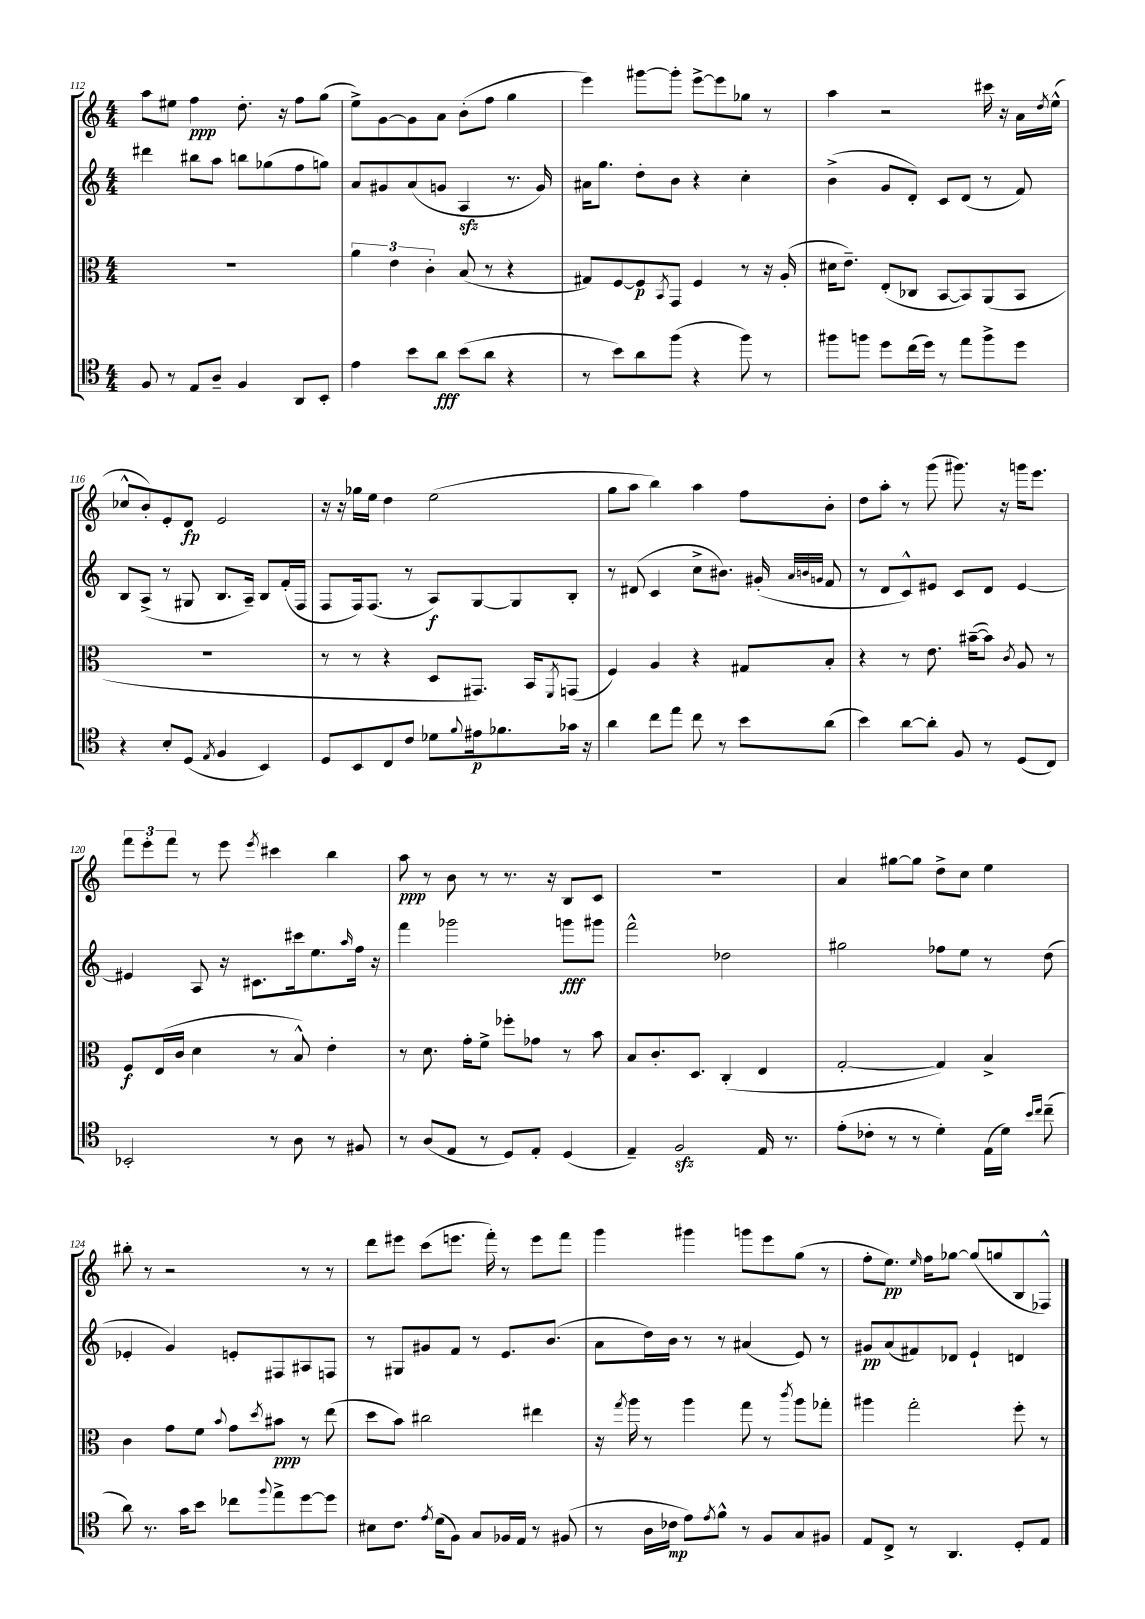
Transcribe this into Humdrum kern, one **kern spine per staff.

**kern	**kern	**kern	**kern
*staff4	*staff3	*staff2	*staff1
*clefC4	*clefC3	*clefG2	*clefG2
*k[]	*k[]	*k[]	*k[]
*M4/4	*M4/4	*M4/4	*M4/4
8F/	1r	4ddd#\	8aa\L
8r	.	.	8ee#\J
8E/L	.	8bb#\L	4ff\
8A~/J	.	8aa\J	.
4F/	.	8bb\L	8.dd'\
.	.	(8gg-\	.
.	.	.	16r
8AA/L	.	8ff\	8ff\L
8BB'/J	.	8gg\J)	(8gg\J
=	=	=	=
4e\	6a\	8a/L	8ee^\L)
.	.	8g#/	[8g\
.	6e\	.	.
8b\L	.	(8a/	8g\]
.	6c'\	.	.
8a\J	.	8g/J	8a\J
(8b\L	(8B/	4A/	(8b'\L
8a\J	8r	.	8ff\J
4r	4r	8.r	4gg\
.	.	16g/)	.
=	=	=	=
8r	8G#/L)	16a#\LK	4eee\)
.	.	8.gg\J	.
8b\L)	[8F/	.	.
8a\	8F/]	8dd'\L	[8ggg#\L
.	8qBB/	.	.
(8ff\J	8GG/J	8b\J	8ggg#'\]J
4r	4F/	4r	[8eee^\L
.	.	.	8eee\]
8ff\)	8r	4cc'\	8gg-\J
8r	16r	.	8r
.	(16A'/	.	.
=	=	=	=
8ff#\L	16d#\LK	(4b^\	4aa\
.	8.e~\J)	.	.
8ff\J	.	.	.
8dd\L	(8E'/L	8g/L	2r
(16cc\L	8C-/J	8d'/J)	.
16dd\JJ)	.	.	.
8r	[8BB/L	8c/L	.
8ee\L	8BB/])	(8d/J	.
8ff^\	(8AA/	8r	16ccc#\
.	.	.	16r
8dd\J	8BB/J	8f/)	16a\LL
.	.	.	8qdd/
.	.	.	(16ee^^\JJ
=	=	=	=
4r	1r	8B/L	8cc-^^/L
.	.	(8A^/J	8b'/)
8B'/L	.	8r	8e'/
(8D/J	.	8G#/	8d/J
8qE/	.	.	.
4F/	.	8.B/L	2e/
.	.	16A~/Jk)	.
4BB/)	.	8B/L	.
.	.	(16f'/L	.
.	.	16F/JJ	.
=	=	=	=
8D/L	8r	8F/L	16r
.	.	.	16r
8BB/	8r	16F/k)	16gg-\LL
.	.	(8.F/J	16ee\JJ
8C/	4r	.	4dd\
8c/J	.	8r	.
8d-\L	8D/L	8A/L)	(2ee\
8qqf/	.	.	.
16e#\k	8.GG#/J)	[8G/	.
8.f-\	.	.	.
.	.	8G/]	.
.	16BB/LK	.	.
.	8qFF/	.	.
16g-\Jk	(8GG/J	8B'/J	.
16r	.	.	.
=	=	=	=
4a\	4F/)	8r	8gg\L
.	.	(8d#/	8aa\J
8cc\L	4A/	4c/	4bb\)
8ee\J	.	.	.
8cc\	4r	8cc^\L	4aa\
8r	.	8.b#\J)	.
8b\L	8G#/L	.	8ff\L
.	.	(16g#'/	.
.	.	32qqa/LLL	.
.	.	32qqb/	.
.	.	32qqg/JJJ	.
(8a\J	8B'/J	8f/	8b'\J
=	=	=	=
4b\)	4r	8r	8dd\L
.	.	8d/L	8aa'\J
[8a\L	8r	8c^^/)	8r
8a'\]J	8.e\	8e#/J	(8ggg\
8F/	.	8c/L	8.ggg#\)
.	([16b#~\LK	.	.
8r	8b#\]J)	8d/J	.
.	.	.	16r
.	8qc/	.	.
(8D/L	8A/	[4e#/	16ggg\LK
.	.	.	8.eee\J
8C/J)	8r	.	.
=	=	=	=
2BB-'/	8F/L	4e#/]	12fff\L
.	.	.	12eee'\
.	(16E/L	.	.
.	.	.	12fff\J
.	16c/JJ	.	.
.	4d\	8A/	8r
.	.	16r	8eee\
.	.	8.c#\L	.
.	.	.	8qeee/
8r	8r	.	4ccc#\
8A\	8B^^/)	16ccc#\k	.
.	.	8.ee\	.
8r	4e'\	.	4bb\
.	.	16qqaa/	.
8F#/	.	16ff\Jk	.
.	.	16r	.
=	=	=	=
8r	8r	4fff\	8aa\
(8A/L	8.d\	.	8r
8E/J	.	2ggg-\	8b\
.	16g'\LK	.	.
8r	8f^\J	.	8r
8D/L)	8ff-'\L	.	8.r
8E'/J	8g-\J	.	.
.	.	.	16r
(4D/	8r	8ggg\L	8B/L
.	8b\	8ggg#\J	8c/J
=	=	=	=
4E~/)	8B/L	2fff^^\	1r
.	8.c'/	.	.
2F/	.	.	.
.	8.D/J	.	.
.	(4C'/	2dd-\	.
16E/	4E/	.	.
8.r	.	.	.
=	=	=	=
(8e'\L	[2G'/	2gg#\	4a/
8c-'\J	.	.	.
8r	.	.	[8gg#\L
8r	.	.	8gg#\]J
4d'\)	4G/])	8ff-\L	8dd^\L
.	.	8ee\J	8cc\J
(16E\LL	4B^/	8r	4ee\
16d\JJ)	.	.	.
16qqb/LL	.	.	.
16qqcc/JJ	.	.	.
(8cc~\	.	(8dd\	.
=	=	=	=
8a\)	4c\	4e-'/	8bb#'\
8.r	.	.	8r
.	8g\L	4g/)	2r
16g\LK	.	.	.
8b\J	8f\J	.	.
.	8qqb/	.	.
8cc-\L	8g\L	8e'/L	.
8qqff/	8qdd/	.	.
8ee^\	8b#\J	8F#/	.
[8dd\	8r	8A#/	8r
8dd\]J	(8ee\	8F/J	8r
=	=	=	=
8B#\L	8dd\L	8r	8ddd\L
8.c\J	8b\J)	8G#/L	8eee#\J
.	2cc#\	8g#/	(8ccc\L
8qe/	.	.	.
(16d\LK	.	.	.
8F\J)	.	8f/J	8.eee\J
8G/L	.	8r	.
.	.	.	16fff'\)
16F-/L	.	8.e/L	8r
16E/JJ	.	.	.
8r	4ee#\	.	8eee\L
.	.	(8.b/J	.
(8F#/	.	.	8fff\J
=	=	=	=
8r	16r	8a\L	4ggg\
.	8qgg/	.	.
.	16aa\	.	.
16A\LL	8r	16dd\L)	.
16c-\JJ	.	16b\JJ	.
8e\L)	4aa\	8r	4ggg#\
8qe/	.	.	.
8f^^\J	.	8r	.
8r	8gg\	(4a#/	8ggg\L
8F/L	8r	.	8eee\
.	8qccc/	.	.
8G/	8aa\L	8e/)	(8gg\J
8F#/J	8gg-'\J	8r	8r
=	=	=	=
8E/L	4aa#\	8g#/L	8ff'\L
8C^/J	.	(8a/	8.ee\J)
8r	2gg'\	8f#/)	.
.	.	.	16qqee/
.	.	.	16ff\LK
4.AA/	.	8d-/J	[8gg-\J
.	.	4e`/	(8gg-/]L
.	.	.	8gg/
8D'/L	8ff'\	4d/	8B/
8E/J	8r	.	8F-^^/J)
==	==	==	==
*-	*-	*-	*-
